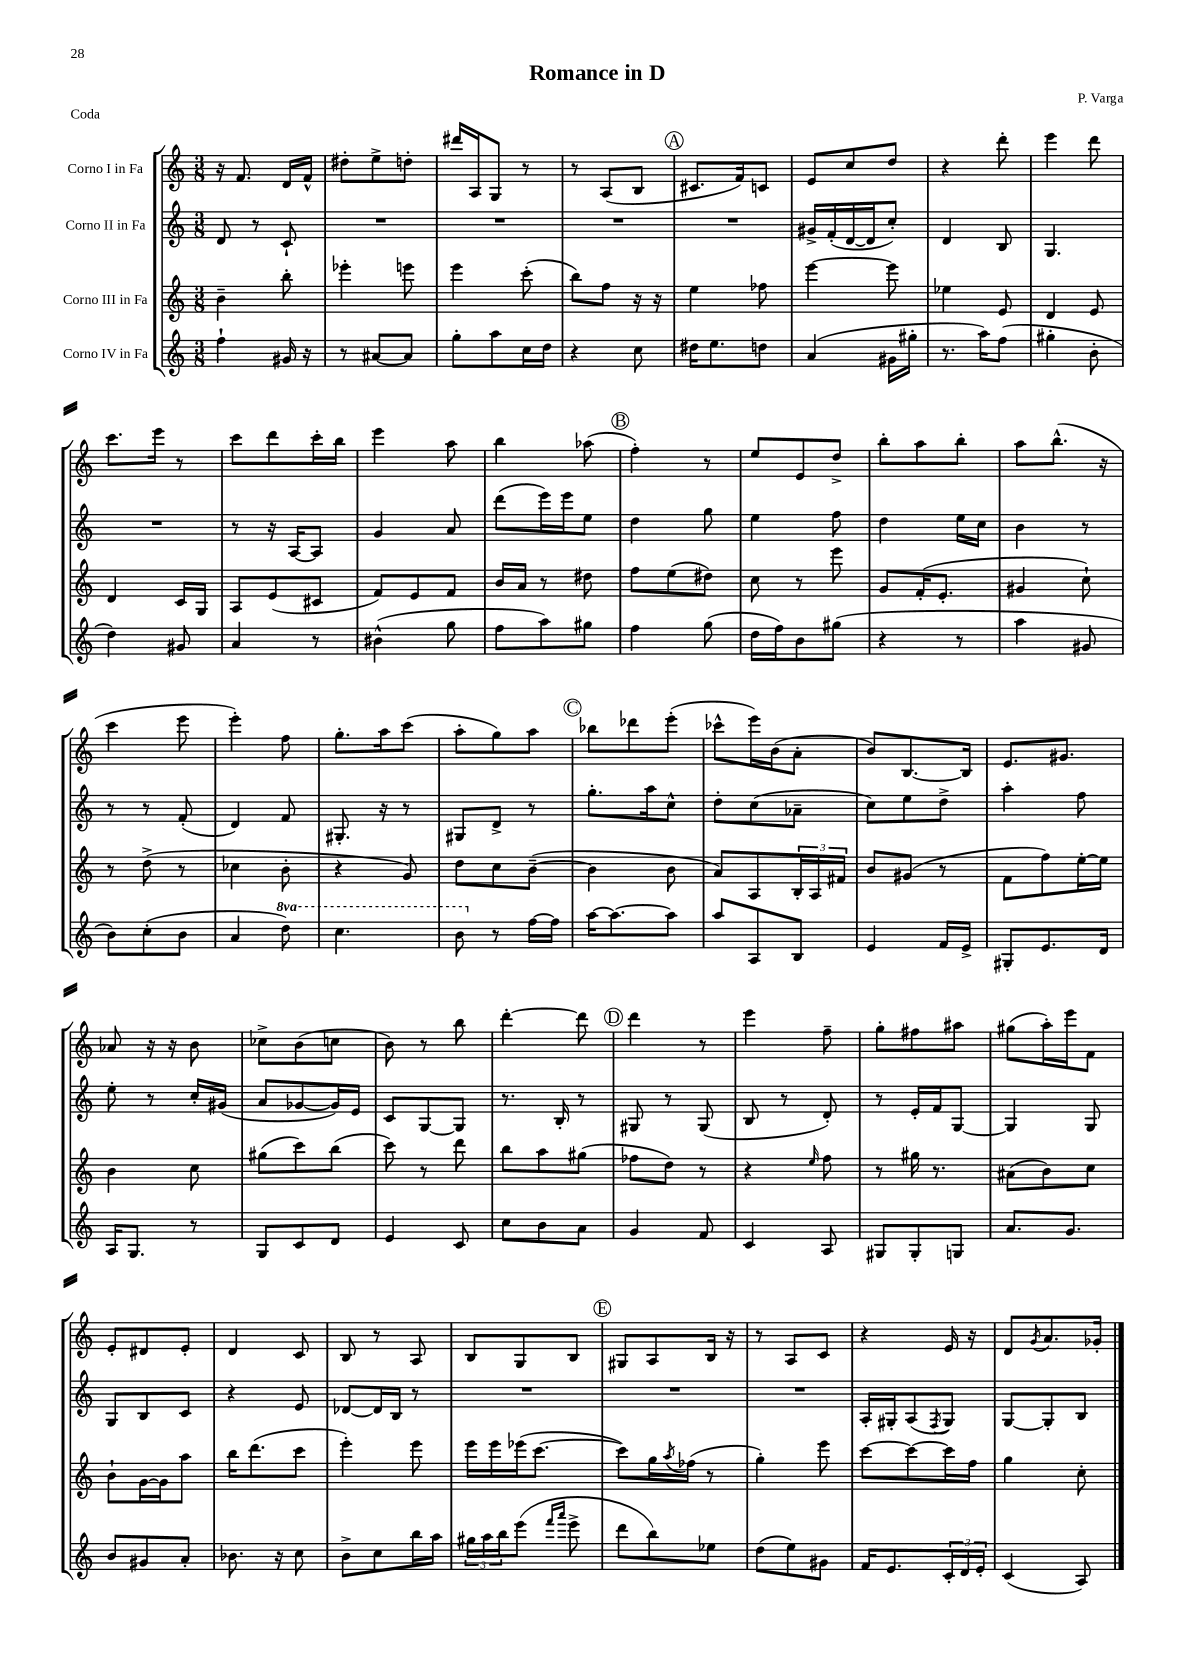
\header { title = "Romance in D" composer = "P. Varga" piece = "Coda" }
<<
\new StaffGroup <<
\new Staff = "s0" \with { instrumentName = "Corno I in Fa" } {
    \clef treble \key c \major \numericTimeSignature \time 3/8
    r16 f'8. d'16 f'16-^ |
    dis''8-. e''8-> d''8-. |
    dis'''16 a16 g8 r8 |
    r8 a8( b8 |
    \mark \markup { \circle "A" } cis'8. f'16) c'8 |
    e'8 c''8 d''8 |
    r4 d'''8-. |
    e'''4 d'''8 |
    c'''8. e'''16 r8 |
    c'''8 d'''8 c'''16-. b''16 |
    e'''4 a''8 |
    b''4 aes''8( |
    \mark \markup { \circle "B" } f''4-.) r8 |
    e''8 e'8 d''8-> |
    b''8-. a''8 b''8-. |
    a''8 b''8.-^( r16 |
    c'''4 e'''8 |
    e'''4-.) f''8 |
    g''8.-. a''16 c'''8( |
    a''8-. g''8) a''8 |
    \mark \markup { \circle "C" } bes''8 des'''8 e'''8-.( |
    ces'''8-^ e'''16) b'16( a'8-. |
    b'8) b8.~ b16 |
    e'8. gis'8. |
    aes'8 r16 r16 b'8 |
    ces''8-> b'8( c''8 |
    b'8) r8 b''8 |
    d'''4~-. d'''8 |
    \mark \markup { \circle "D" } d'''4 r8 |
    e'''4 f''8-- |
    g''8-. fis''8 ais''8 |
    gis''8( a''16-.) e'''16 f'8 |
    e'8-. dis'8 e'8-. |
    d'4 c'8 |
    b8 r8 a8 |
    b8 g8 b8 |
    \mark \markup { \circle "E" } gis8 a8 b16 r16 |
    r8 a8 c'8 |
    r4 e'16 r16 |
    d'8 \acciaccatura { g'8 } a'8. ges'16-. \bar "|." |
}
\new Staff = "s1" \with { instrumentName = "Corno II in Fa" } {
    \clef treble \key c \major \numericTimeSignature \time 3/8
    d'8 r8 c'8-! |
    R4. |
    R4. |
    R4. |
    \mark \markup { \circle "A" } R4. |
    gis'16-> f'16-.( d'16~ d'16 c''8-.) |
    d'4 b8 |
    g4. |
    R4. |
    r8 r16 a16~ a8 |
    g'4 a'8 |
    d'''8( e'''16) e'''16 e''8 |
    \mark \markup { \circle "B" } d''4 g''8 |
    e''4 f''8 |
    d''4 e''16 c''16 |
    b'4 r8 |
    r8 r8 f'8-.( |
    d'4) f'8 |
    gis8.-. r16 r8 |
    gis8 d'8-> r8 |
    \mark \markup { \circle "C" } g''8.-. a''16 c''8-^ |
    d''8-. c''8( aes'8-- |
    c''8) e''8 d''8-> |
    a''4-. f''8 |
    e''8-. r8 c''16-. gis'16( |
    a'8 ges'8~ ges'16) e'16 |
    c'8 g8~ g8 |
    r8. b16-. r8 |
    \mark \markup { \circle "D" } gis8 r8 gis8( |
    b8 r8 d'8-.) |
    r8 e'16-. f'16 g8~ |
    g4 g8 |
    g8 b8 c'8 |
    r4 e'8 |
    des'8~ des'16 b16 r8 |
    R4. |
    \mark \markup { \circle "E" } R4. |
    R4. |
    a16-. gis16-. a8( \acciaccatura { f8 } gis8) |
    g8~ g8-. b8 \bar "|." |
}
\new Staff = "s2" \with { instrumentName = "Corno III in Fa" } {
    \clef treble \key c \major \numericTimeSignature \time 3/8
    b'4-- b''8-. |
    ees'''4-. e'''8 |
    e'''4 c'''8-.( |
    b''8) f''8 r16 r16 |
    \mark \markup { \circle "A" } e''4 fes''8 |
    e'''4~ e'''8 |
    ees''4 e'8 |
    d'4 e'8 |
    d'4 c'16 g16 |
    a8 e'8( cis'8 |
    f'8) e'8 f'8 |
    b'16 a'16 r8 dis''8 |
    \mark \markup { \circle "B" } f''8 e''8( dis''8) |
    c''8 r8 e'''8 |
    g'8 f'16-.( e'8.-. |
    gis'4 c''8-!) |
    r8 d''8->( r8 |
    ces''4 b'8-. |
    r4 g'8) |
    d''8 c''8 b'8~--( |
    \mark \markup { \circle "C" } b'4 b'8 |
    a'8) a8 \tuplet 3/2 { b16-. a16 fis'16 } |
    b'8 gis'8( r8 |
    f'8 f''8) e''16~-. e''16 |
    b'4 c''8 |
    gis''8( c'''8) b''8( |
    c'''8) r8 d'''8 |
    b''8 a''8 gis''8( |
    \mark \markup { \circle "D" } fes''8 d''8) r8 |
    r4 \grace { e''16 } f''8 |
    r8 gis''16 r8. |
    ais'8( b'8) c''8 |
    b'8-! g'16~ g'16 a''8 |
    b''16 d'''8.( c'''8 |
    e'''4-.) e'''8 |
    e'''16 e'''16 ees'''16( c'''8.~ |
    \mark \markup { \circle "E" } c'''8) g''16 \acciaccatura { a''8 } fes''16( r8 |
    g''4-.) e'''8 |
    c'''8~ c'''8~ c'''16 f''16 |
    g''4 c''8-. \bar "|." |
}
\new Staff = "s3" \with { instrumentName = "Corno IV in Fa" } {
    \clef treble \key c \major \numericTimeSignature \time 3/8 \set Staff.ottavationMarkups = #ottavation-simple-ordinals
    f''4-! gis'16 r16 |
    r8 ais'8~ ais'8 |
    g''8-. a''8 c''16 d''16 |
    r4 c''8 |
    \mark \markup { \circle "A" } dis''16 e''8. d''8 |
    a'4( gis'16 gis''16-. |
    r8. a''16) f''8( |
    gis''4-. b'8-. |
    d''4) gis'8 |
    a'4 r8 |
    bis'4-^( g''8 |
    f''8 a''8) gis''8 |
    \mark \markup { \circle "B" } f''4 g''8( |
    d''16 f''16) b'8 gis''8( |
    r4 r8 |
    a''4 gis'8 |
    b'8) c''8-.( b'8 |
    a'4 \ottava #1 d'''8) |
    c'''4. |
    b''8 \ottava #0 r8 f''16~ f''16 |
    \mark \markup { \circle "C" } a''16~ a''8.~ a''8 |
    a''8 a8 b8 |
    e'4 f'16 e'16-> |
    gis8-. e'8. d'16 |
    a16 g8. r8 |
    g8 c'8 d'8 |
    e'4 c'8 |
    c''8 b'8 a'8 |
    \mark \markup { \circle "D" } g'4 f'8 |
    c'4 a8 |
    gis8 gis8-. g8 |
    a'8. g'8. |
    b'8 gis'8 a'8-. |
    bes'8. r16 c''8 |
    b'8-> c''8 b''16 a''16 |
    \tuplet 3/2 { gis''16 a''16 b''16 } e'''8( \grace { f'''16 a'''16 } e'''8-> |
    \mark \markup { \circle "E" } d'''8 b''8) ees''8 |
    d''8( e''8) gis'8 |
    f'16 e'8. \tuplet 3/2 { c'16-. d'16 e'16-. } |
    c'4( a8) \bar "|." |
}
>>
>>
\layout { \context { \Score \remove "Bar_number_engraver" } }
